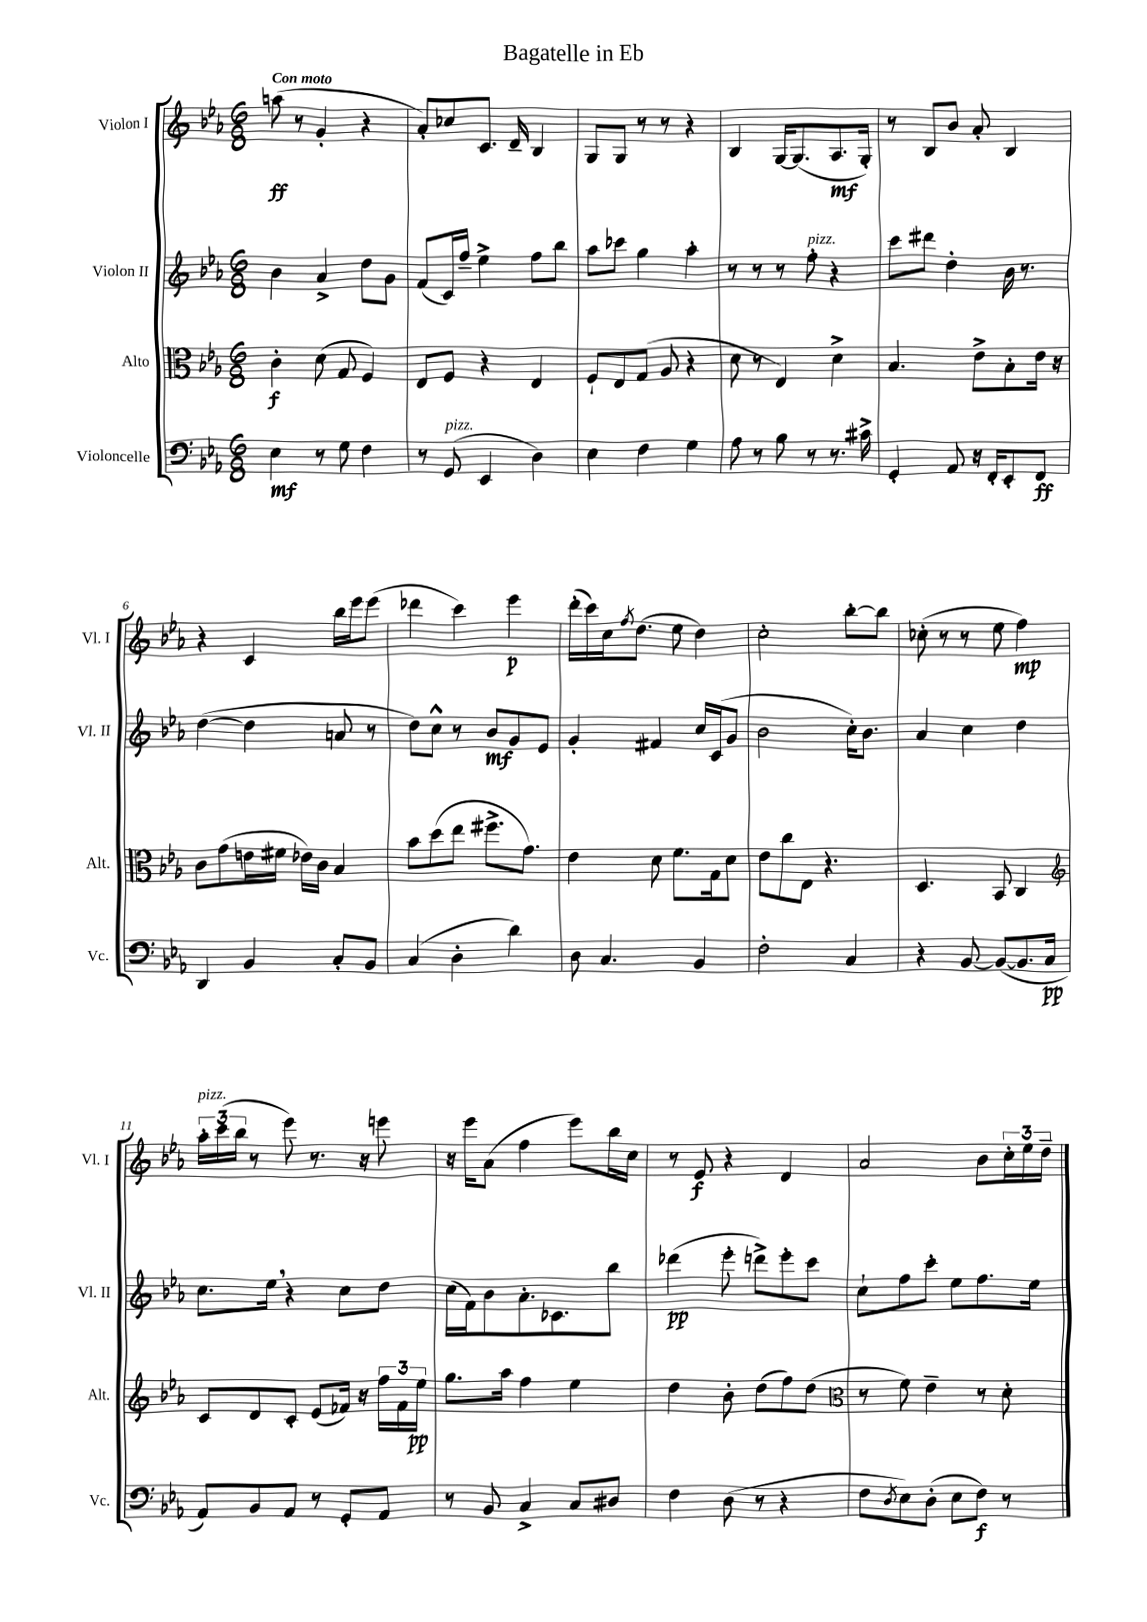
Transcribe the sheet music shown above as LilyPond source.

\header { title = "Bagatelle in Eb" }
<<
\new StaffGroup <<
\new Staff = "s0" \with { instrumentName = "Violon I" shortInstrumentName = "Vl. I" } {
    \clef treble \key ees \major \numericTimeSignature \time 6/8 \tempo "Con moto"
    a''8\ff( r8 g'4-. r4 |
    aes'8-.) ces''8 c'8. d'16-- bes4 |
    g8 g8 r8 r8 r4 |
    bes4 g16~ g8.( aes8.\mf g16-.) |
    r8 bes8 bes'8 aes'8-. bes4 |
    r4 c'4 bes''16 ees'''16 ees'''8( |
    des'''4 c'''4) ees'''4\p |
    d'''16-.( c'''16) c''16 \acciaccatura { f''8 } d''8.( ees''8 d''4) |
    c''2-. bes''8~-. bes''8 |
    ces''8-.( r8 r8 ees''8 f''4\mp) |
    \tuplet 3/2 { aes''16-.^\markup { \italic "pizz." } c'''16( bes''16 } r8 ees'''8) r8. r16 e'''8 |
    r16 ees'''16 aes'8( f''4 ees'''8) bes''16 c''16 |
    r8 ees'8\f r4 d'4 |
    aes'2 bes'8 \tuplet 3/2 { c''16-. ees''16 d''16-- } \bar "|." |
}
\new Staff = "s1" \with { instrumentName = "Violon II" shortInstrumentName = "Vl. II" } {
    \clef treble \key ees \major \numericTimeSignature \time 6/8
    bes'4 aes'4-> d''8 g'8 |
    f'8( c'16) f''16-- ees''4-> f''8 bes''8 |
    aes''8 ces'''8 g''4 aes''4-. |
    r8 r8 r8 f''8-.^\markup { \italic "pizz." } r4 |
    c'''8 dis'''8 d''4-. bes'16 r8. |
    d''4~( d''4 a'8 r8 |
    d''8) c''8-^ r8 bes'8\mf g'8 ees'8 |
    g'4-. fis'4 c''16 c'16( g'8 |
    bes'2 c''16-.) bes'8. |
    aes'4 c''4 d''4 |
    c''8. ees''16 \breathe r4 c''8 d''8 |
    c''16( f'16) bes'8 aes'8.-. ces'8. bes''8 |
    des'''4\pp( ees'''8-. d'''8->) ees'''8-. c'''8 |
    c''8-! f''8 c'''8-. ees''8 f''8. ees''16 \bar "|." |
}
\new Staff = "s2" \with { instrumentName = "Alto" shortInstrumentName = "Alt." } {
    \clef alto \key ees \major \numericTimeSignature \time 6/8
    c'4-.\f d'8( g8 f4) |
    ees8 f8 r4 ees4 |
    f8-! ees8 g8( aes8 r4 |
    d'8 r8 ees4) d'4-> |
    bes4. ees'8-> bes8-. ees'16 r16 |
    c'8 g'8( e'16 fis'16 ees'16) c'16 bes4 |
    bes'8 d''8( ees''8 fis''8.-> g'8.) |
    ees'4 d'8 f'8. g16 d'8 |
    ees'8 c''8 ees8 r4. |
    d4. bes,8 c4 |
    \clef treble c'8 d'8 c'8-. ees'8( fes'16) r16 \tuplet 3/2 { f''16 fes'16 ees''16\pp } |
    g''8. aes''16 f''4 ees''4 |
    d''4 bes'8-. d''8( f''8) d''8( |
    \clef alto r8 f'8) ees'4-- r8 d'8-. \bar "|." |
}
\new Staff = "s3" \with { instrumentName = "Violoncelle" shortInstrumentName = "Vc." } {
    \clef bass \key ees \major \numericTimeSignature \time 6/8
    ees4\mf r8 g8 f4 |
    r8 g,8^\markup { \italic "pizz." }( ees,4 d4) |
    ees4 f4 g4 |
    aes8 r8 bes8 r8 r8. cis'16-> |
    g,4-. aes,8 r16 f,16-. ees,8-. f,8\ff |
    d,4 bes,4 c8-. bes,8 |
    c4( d4-. d'4) |
    d8 c4. bes,4 |
    f2-. c4 |
    r4 bes,8~ bes,8~( bes,8. c16\pp |
    aes,8) bes,8 aes,8 r8 g,8-. aes,8 |
    r8 bes,8 c4-> c8 dis8 |
    f4 d8( r8 r4 |
    f8 \acciaccatura { d8 } ees8) d8-.( ees8 f8\f) r8 \bar "|." |
}
>>
>>
